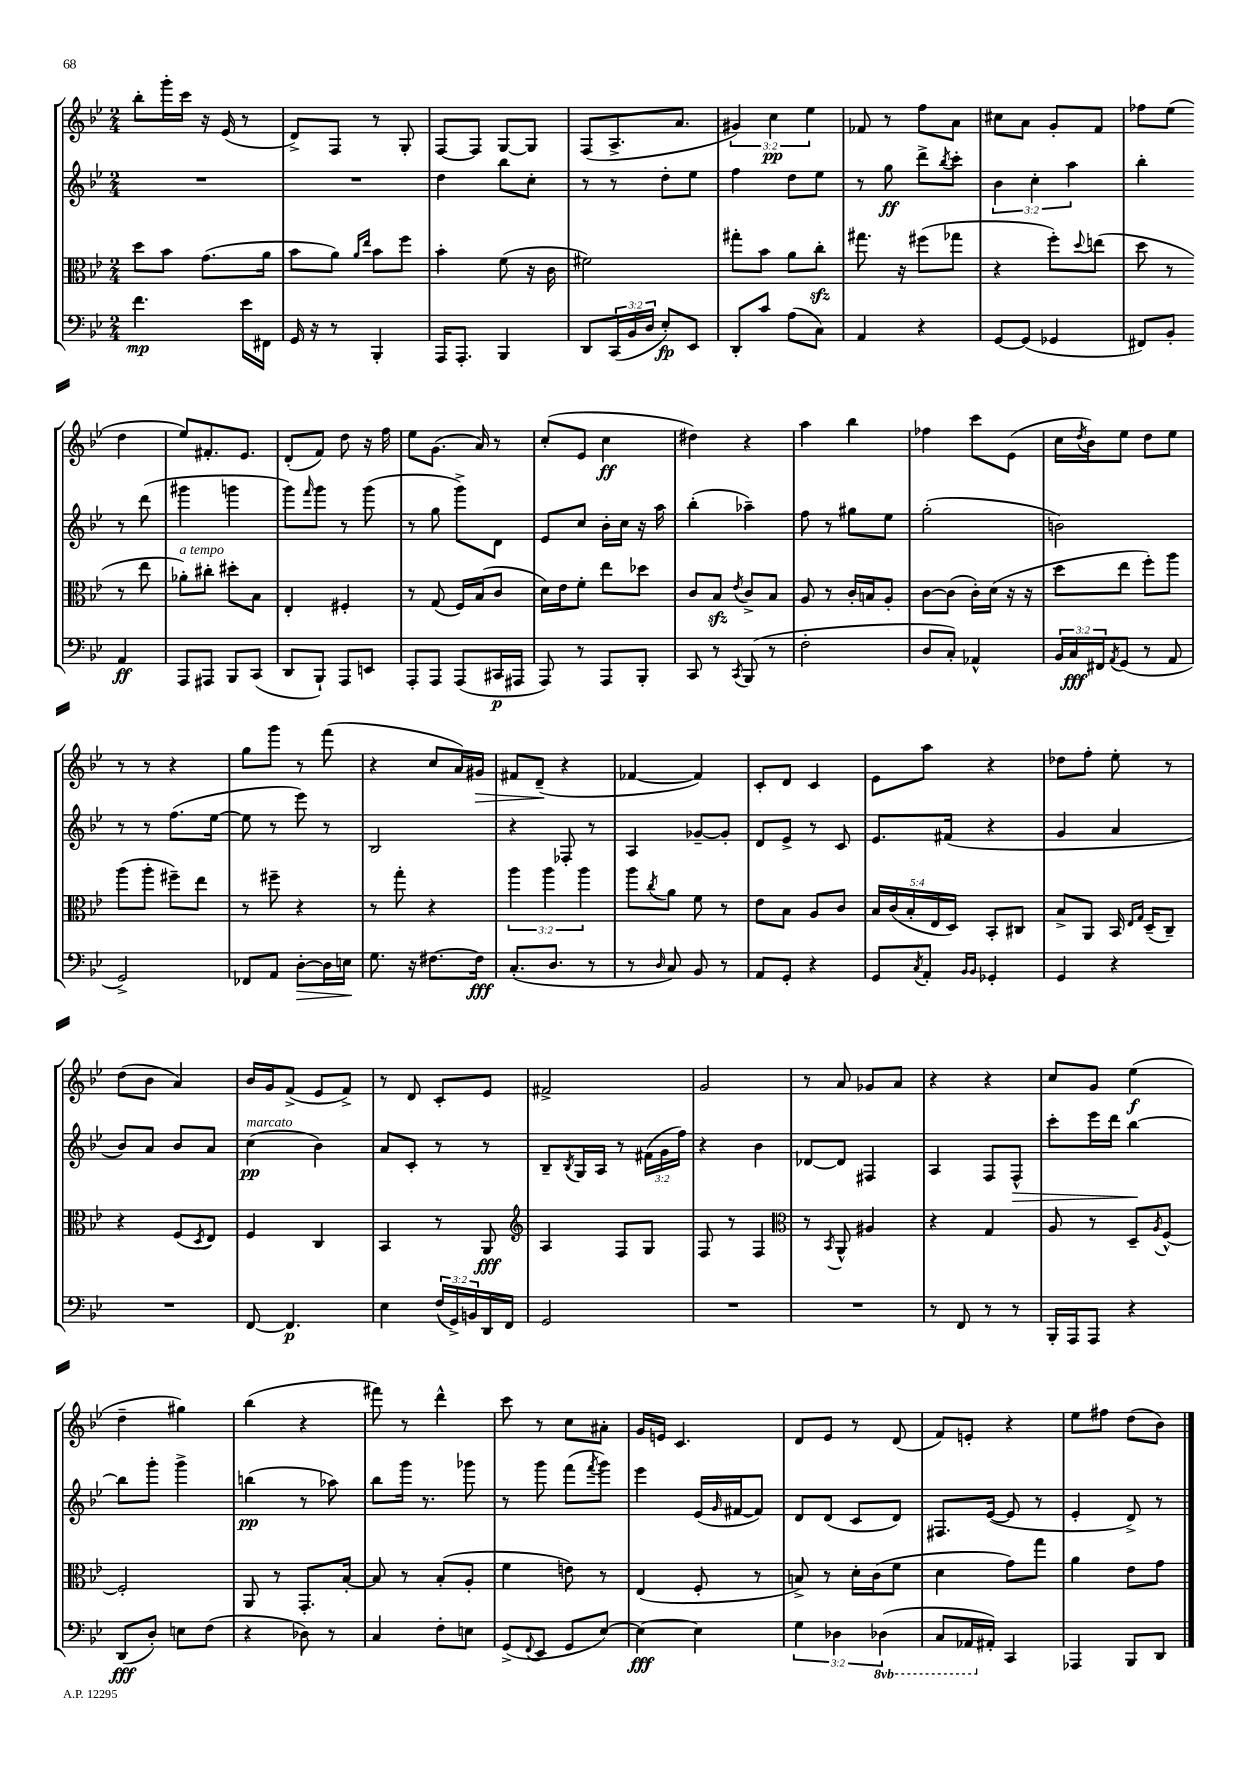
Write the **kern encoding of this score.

**kern	**kern	**kern	**kern
*staff4	*staff3	*staff2	*staff1
*clefF4	*clefC3	*clefG2	*clefG2
*k[b-e-]	*k[b-e-]	*k[b-e-]	*k[b-e-]
*M2/4	*M2/4	*M2/4	*M2/4
4.f	8dd	2r	8bb-'
.	8b-	.	16ggg'
.	.	.	16ccc
.	(8.g	.	16r
.	.	.	(16e-
16e-	.	.	8r
16FF#	16a	.	.
=	=	=	=
16GG	8b-	2r	8d^)
16r	.	.	.
8r	8a)	.	8F
.	16qqa	.	.
.	16qqee-	.	.
4BBB-'	8b-	.	8r
.	8ff	.	8G'
=	=	=	=
16AAA	4b-'	4dd	[8F
8.AAA'	.	.	.
.	.	.	8F]
4BBB-	(8f	8bb-	[8G
.	16r	8cc'	8G]
.	16c	.	.
=	=	=	=
8DD	2f#)	8r	(8F
(24CC	.	8r	8.A^
24BB-	.	.	.
24D	.	.	.
8E-')	.	8dd'	.
.	.	.	8.a
8EE-	.	8ee-	.
=	=	=	=
8DD'	8gg#'	4ff	6g#)
8c	8b-	.	.
.	.	.	6cc
(8A	8a	8dd	.
.	.	.	6ee-
8C)	8cc'	8ee-	.
=	=	=	=
4AA	8.gg#	8r	8f-
.	.	8gg	8r
.	16r	.	.
4r	(8ff#	8ddd^	8ff
.	.	8qbb-	.
.	8gg-	8ccc'	8a
=	=	=	=
[8GG	4r	6b-	8cc#
(8GG]	.	.	8a
.	.	6cc'	.
4GG-	8ff')	.	8g'
.	.	6aa	.
.	8qqdd	.	.
.	(8ee	.	8f
=	=	=	=
8FF#)	8dd	4bb-'	8ff-
8BB-'	8r	.	(8ee-
4AA	8r	8r	4dd
.	8ee-	(8ddd	.
=	=	=	=
8AAA	8a-')	4ggg#	8ee-)
8AAA#	8cc#'	.	8.f#'
8BBB-	8dd#'	4ggg	.
.	.	.	8.e-
(8CC	8B-	.	.
=	=	=	=
8DD	4E-'	8ggg)	(8d'
.	.	16qqfff	.
8BBB-`)	.	8ggg	8f)
8AAA	4F#'	8r	8dd
8EE	.	(8ggg	16r
.	.	.	16ff
=	=	=	=
8AAA'	8r	8r	8ee-
8AAA	(8G	8gg	(8.g
(8AAA	16F)	8ggg^)	.
.	(16B-	.	16a)
16CC#	8c	8d	8r
16AAA#	.	.	.
=	=	=	=
8AAA)	16d)	8e-	(8cc'
.	16e-	.	.
8r	8f'	8cc	8e-
8AAA	8ee-	16b-'	4cc
.	.	16cc	.
8BBB-'	8dd-	16r	.
.	.	16aa	.
=	=	=	=
8CC	8c	(4bb-'	4dd#)
8r	8B-	.	.
8qCC	8qe-	.	.
(8BBB-	8c^	4aa-~)	4r
8r	8B-	.	.
=	=	=	=
2F'	8A	8ff	4aa
.	8r	8r	.
.	16c'	8gg#	4bb-
.	16B	.	.
.	8A'	8ee-	.
=	=	=	=
8D	[8c	(2gg'	4ff-
8C')	(8c]	.	.
4AA-^^	16c')	.	8ccc
.	(16d	.	.
.	16r	.	(8e-
.	16r	.	.
=	=	=	=
24BB-	8dd	2b)	16cc
24C	.	.	.
.	.	.	8qdd
.	.	.	16b-)
24FF#	.	.	.
8qAA	.	.	.
(8GG	8ee-	.	8ee-
8r	8ff')	.	8dd
8AA	8aa	.	8ee-
=	=	=	=
2GG^)	(8aa	8r	8r
.	8aa'	8r	8r
.	8ff#~)	(8.ff	4r
.	8ee-	.	.
.	.	[16ee-	.
=	=	=	=
8FF-	8r	8ee-]	8gg
8AA	8ff#~	8r	8ggg
[8D'	4r	8eee-)	8r
16D]	.	8r	(8fff
16E	.	.	.
=	=	=	=
8.G	8r	2B-	4r
.	8gg'	.	.
16r	.	.	.
[8.F#	4r	.	8cc
.	.	.	16a)
16F#]	.	.	16g#
=	=	=	=
(8.C'	6aa	4r	8f#
.	.	.	(8d~
.	6aa	.	.
8.D	.	.	.
.	.	8F-'	4r
.	6aa	.	.
8r	.	8r	.
=	=	=	=
8r	8aa	4A	[4f-
16qqD	8qcc	.	.
8C)	8a	.	.
8BB-	8f	[8g-~	4f-])
8r	8r	8g-']	.
=	=	=	=
8AA	8e-	8d	8c'
8GG'	8B-	8e-^	8d
4r	8A	8r	4c
.	8c	8c	.
=	=	=	=
8GG	20B-	8.e-	8e-
.	(20c	.	.
.	20B-'	.	.
8qC	.	.	.
8AA'	.	.	8aa
.	20E-	.	.
.	.	(16f#	.
.	20D)	.	.
16qqBB-	.	.	.
16qqBB-	.	.	.
4GG-'	8BB-'	4r	4r
.	8C#	.	.
=	=	=	=
4GG	8B-^	4g	8dd-
.	8AA	.	8ff'
4r	16BB-	4a	8ee-'
.	16qqE-	.	.
.	16qqG	.	.
.	(16D~	.	.
.	8C~)	.	8r
=	=	=	=
2r	4r	8b-)	(8dd
.	.	8a	8b-
.	(8F	8b-	4a)
.	8qD	.	.
.	8E-)	8a	.
=	=	=	=
[8FF	4F	(4cc	16b-
.	.	.	16g
4.FF]	.	.	(8f^
.	4C	4b-)	8e-
.	.	.	8f^)
=	=	=	=
4E-	4BB-	8a	8r
.	.	8c'	8d
(24F	8r	8r	8c'
24GG^)	.	.	.
24BB	.	.	.
16DD	8AA	8r	8e-
16FF	.	.	.
=	=	=	=
*	*clefG2	*	*
2GG	4A	8B-~	2f#^
.	.	8qB-	.
.	.	16G	.
.	.	16A	.
.	8F	8r	.
.	8G	(24f#	.
.	.	24g	.
.	.	24ff)	.
=	=	=	=
2r	8F	4r	2g
.	8r	.	.
.	4F	4b-	.
=	=	=	=
*	*clefC3	*	*
2r	8r	[8d-	8r
.	8qBB-	.	.
.	8AA^^	8d-]	8a
.	4A#	4F#	8g-
.	.	.	8a
=	=	=	=
8r	4r	4A	4r
8FF	.	.	.
8r	4G	8F	4r
8r	.	8F^^	.
=	=	=	=
16BBB-'	8A	8ccc'	8cc
16AAA	.	.	.
8AAA	8r	16eee-	8g
.	.	16ddd	.
4r	8D~	[4bb-	(4ee-
.	8qA	.	.
.	[8F^^	.	.
=	=	=	=
(8DD	2F']	8bb-]	4dd~
8D')	.	8ggg'	.
8E	.	4ggg^	4gg#)
(8F	.	.	.
=	=	=	=
4r	8AA	(4bb	(4bb-
.	8r	.	.
8D-)	8.GG'	8r	4r
8r	.	8aa-)	.
.	[16B-'	.	.
=	=	=	=
4C	8B-]	8bb-	8fff#)
.	8r	16ggg	8r
.	.	8.r	.
8F'	(8B-'	.	4ddd^^
8E	8A'	8ggg-	.
=	=	=	=
(8GG^	4f	8r	8ccc
8qqFF	.	.	.
8EE-	.	8ggg	8r
8GG	8e)	(8fff	8cc
.	.	8qfff	.
[8E-)	8r	8ggg)	8a#'
=	=	=	=
4E-_	(4E-	4eee-	16g
.	.	.	16e
.	.	.	4.c
4E-]	8F'	(16e-	.
.	.	16qqg	.
.	.	[16f#	.
.	8r	8f#])	.
=	=	=	=
6G	8B^)	8d	8d
.	8r	(8d	8e-
6D-	.	.	.
.	16d'	8c	8r
.	(16c	.	.
(6DD-	.	.	.
.	8f	8d)	(8d
=	=	=	=
8CC	4d	8.F#	8f)
16AAA-	.	.	8e'
16AA#')	.	([16e-	.
4CC	8g)	8e-]	4r
.	8gg	8r	.
=	=	=	=
4AAA-	4a	4e-'	8ee-
.	.	.	8ff#
8BBB-	8e-	8d^)	(8dd
8DD	8g	8r	8b-)
==	==	==	==
*-	*-	*-	*-
